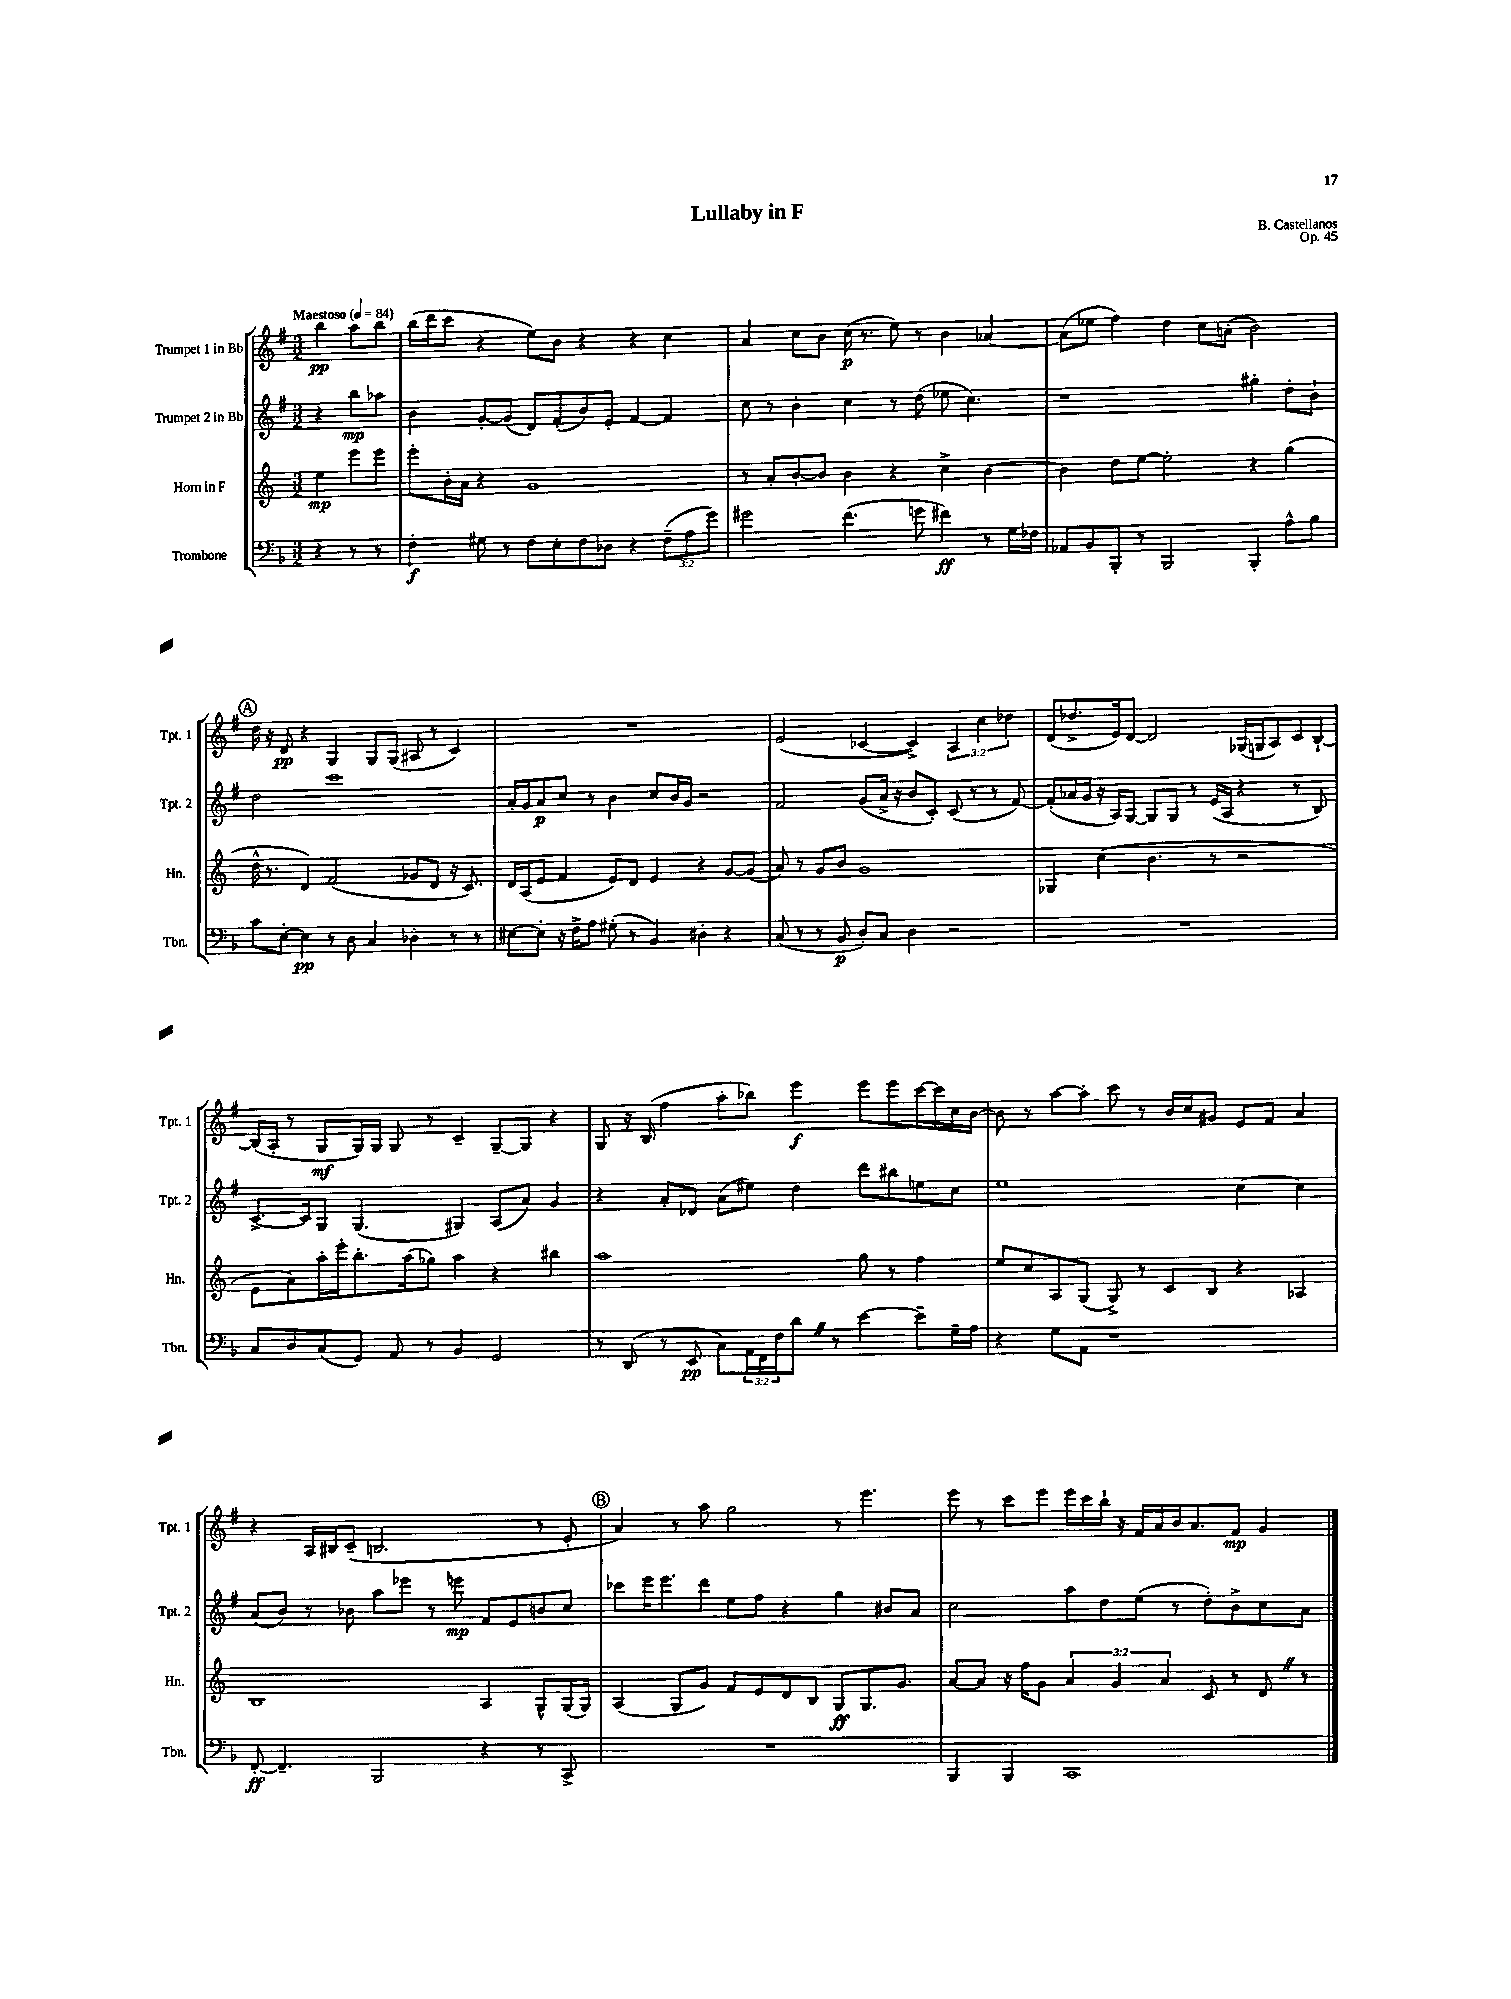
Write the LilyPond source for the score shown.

\header { title = "Lullaby in F" composer = "B. Castellanos" opus = "Op. 45" }
<<
\new StaffGroup <<
\new Staff = "s0" \with { instrumentName = "Trumpet 1 in Bb" shortInstrumentName = "Tpt. 1" } {
    \clef treble \key g \major \numericTimeSignature \time 3/2 \override Staff.TupletNumber.text = #tuplet-number::calc-fraction-text \partial 2 \tempo "Maestoso" 4 = 84
    b''4\pp a''8 b''8 |
    b''16( d'''16 c'''8 r4 e''8) b'8 r4 r4 c''4 |
    a'4 c''8 b'8 c''16\p( r8. e''8) r8 b'4 aes'4~ |
    aes'8( ees''8 fis''4) d''4 c''8 a'8-.( b'2) |
    \mark \markup { \circle "A" } d''16 r16 d'8\pp r4 g4 g8 g8( ais8 r8 c'4) |
    R1. |
    e'2( ces'4~ ces'4->) \tuplet 3/2 { a4 c''4 des''4 } |
    d'8( des''8.-> e'16) d'8~ d'2 ges16( g16 a8) c'8 b8~-! |
    b16( a16-. r8 g8\mf g16) g16 g8 r8 c'4-- g8~-- g8 r4 |
    g8 r16 b16( fis''4 a''8-. bes''8) e'''4\f e'''8 e'''8 c'''16~ c'''16 c''16 b'16~ |
    b'8 r8 a''8~ a''8-. c'''8 r8 b'16 c''16 gis'8 e'8 fis'8 a'4 |
    r4 a16 bis16 c'8--( b2. r8 e'8-. |
    \mark \markup { \circle "B" } a'4) r8 a''8 g''2 r8 e'''4. |
    e'''8 r8 c'''8 e'''8 e'''16 c'''16 b''16-! r16 fis'16 a'16 b'16 a'8. fis'8\mp g'4 \bar "|." |
}
\new Staff = "s1" \with { instrumentName = "Trumpet 2 in Bb" shortInstrumentName = "Tpt. 2" } {
    \clef treble \key g \major \numericTimeSignature \time 3/2 \partial 2
    r4 b''8\mp aes''8 |
    b'4 g'8~-. g'8( d'8) fis'8-.( b'8) e'8-. fis'4~ fis'4 |
    c''8 r8 b'4-. c''4 r8 d''8( ees''8 c''4.) |
    r1 gis''4-. d''8-. b'8-! |
    \mark \markup { \circle "A" } d''2 c'''1 |
    a'16-. g'16 a'8\p c''8 r8 b'4 c''8 b'16 g'16 r2 |
    fis'2 g'8( a'16-> r16 b'8 c'8-.) c'8( r8 r8 fis'8~) |
    fis'8-.( aes'16 g'16 r16 a16) g8~ g8 g8 r8 e'16( a16 r4 r8 b8) |
    c'8.~-> c'16 g8 g4.( gis4) a8( a'8) g'4 |
    r4 a'8-. des'8 a'8( eis''8) d''4 d'''8 bis''8 e''8 c''8 |
    e''1 c''4~ c''4 |
    a'8( b'8) r8 bes'8 a''8 ees'''8 r8 e'''8\mp fis'8 e'8 b'8 c''8 |
    \mark \markup { \circle "B" } ces'''8 e'''16 e'''8. d'''8 e''8 fis''8 r4 g''4 bis'8 a'8 |
    c''2 a''8 d''8 e''8( r8 d''8-.) b'8-> c''8 a'8 \bar "|." |
}
\new Staff = "s2" \with { instrumentName = "Horn in F" shortInstrumentName = "Hn." } {
    \clef treble \key c \major \numericTimeSignature \time 3/2 \override Staff.TupletNumber.text = #tuplet-number::calc-fraction-text \partial 2
    e''4\mp e'''8 e'''8 |
    e'''8-. b'16-. a'16 r4 g'1 |
    r8 a'8-. b'8~-. b'8 b'4 r4 c''4-> b'4~ |
    b'4 d''8 e''8~ e''2-. r4 g''4( |
    \mark \markup { \circle "A" } d''16-^ r8. d'4) f'2( ges'8 d'8 r16 c'8.) |
    d'16 a16( e'8 f'4 e'8) d'8 e'4 r4 g'8~ g'8( |
    a'8) r8 g'8 b'8 g'1 |
    ges4 c''4( b'4. r8 r2 |
    e'8 a'8) a''16-. e'''16-. b''8.-. a''16( ges''8) a''4 r4 bis''4 |
    a''1 g''8 r8 f''4 |
    e''8 c''8 a8 g8( g8->) r8 c'8 b8 r4 aes4 |
    b1 a4 g8-^ g16( g16) |
    \mark \markup { \circle "B" } a4( g8 g'8) f'8 e'8 d'8 b8 g8\ff g8. g'8. |
    a'8~ a'8 r16 f''16 g'8 \tuplet 3/2 { a'4 g'4 a'4 } c'8 r8 d'8 \once \override BreathingSign.text = \markup { \musicglyph "scripts.caesura.straight" } \breathe r8 \bar "|." |
}
\new Staff = "s3" \with { instrumentName = "Trombone" shortInstrumentName = "Tbn." } {
    \clef bass \key f \major \numericTimeSignature \time 3/2 \override Staff.TupletNumber.text = #tuplet-number::calc-fraction-text \partial 2
    r4 r8 r8 |
    f4-.\f gis8 r8 f8 e8-. f8 des8 r4 \tuplet 3/2 { f8--( a8 g'8) } |
    gis'2 f'4.( g'8 fis'4\ff) r8 g16 fes16 |
    aes,8 bes,8 bes,,8-. r8 bes,,2 bes,,4-. a8-^ bes8 |
    \mark \markup { \circle "A" } c'8 e8~-. e4\pp r8 d8 c4 des4-. r8 r8 |
    eis8~ eis8-. r16 f16-> a8 gis8-.( r8 bes,4) dis4-. r4 |
    c8( r8 r8 bes,8\p d8-.) c8 d4 r2 |
    R1. |
    c8 d8 c8( g,8) a,8 r8 bes,4 g,2 |
    r8 d,8( r8 e,8\pp c8) \tuplet 3/2 { a,16 f,16 f16 } d'8 \once \override BreathingSign.text = \markup { \musicglyph "scripts.caesura.straight" } \breathe r8 e'4~ e'8-- g16-- a16 |
    r4 g8 a,8 r1 |
    f,8~-.\ff f,4.-- bes,,2 r4 r8 c,8-> |
    \mark \markup { \circle "B" } R1. |
    bes,,4 bes,,4 c,1 \bar "|." |
}
>>
>>
\layout { \context { \Score \remove "Bar_number_engraver" } }
